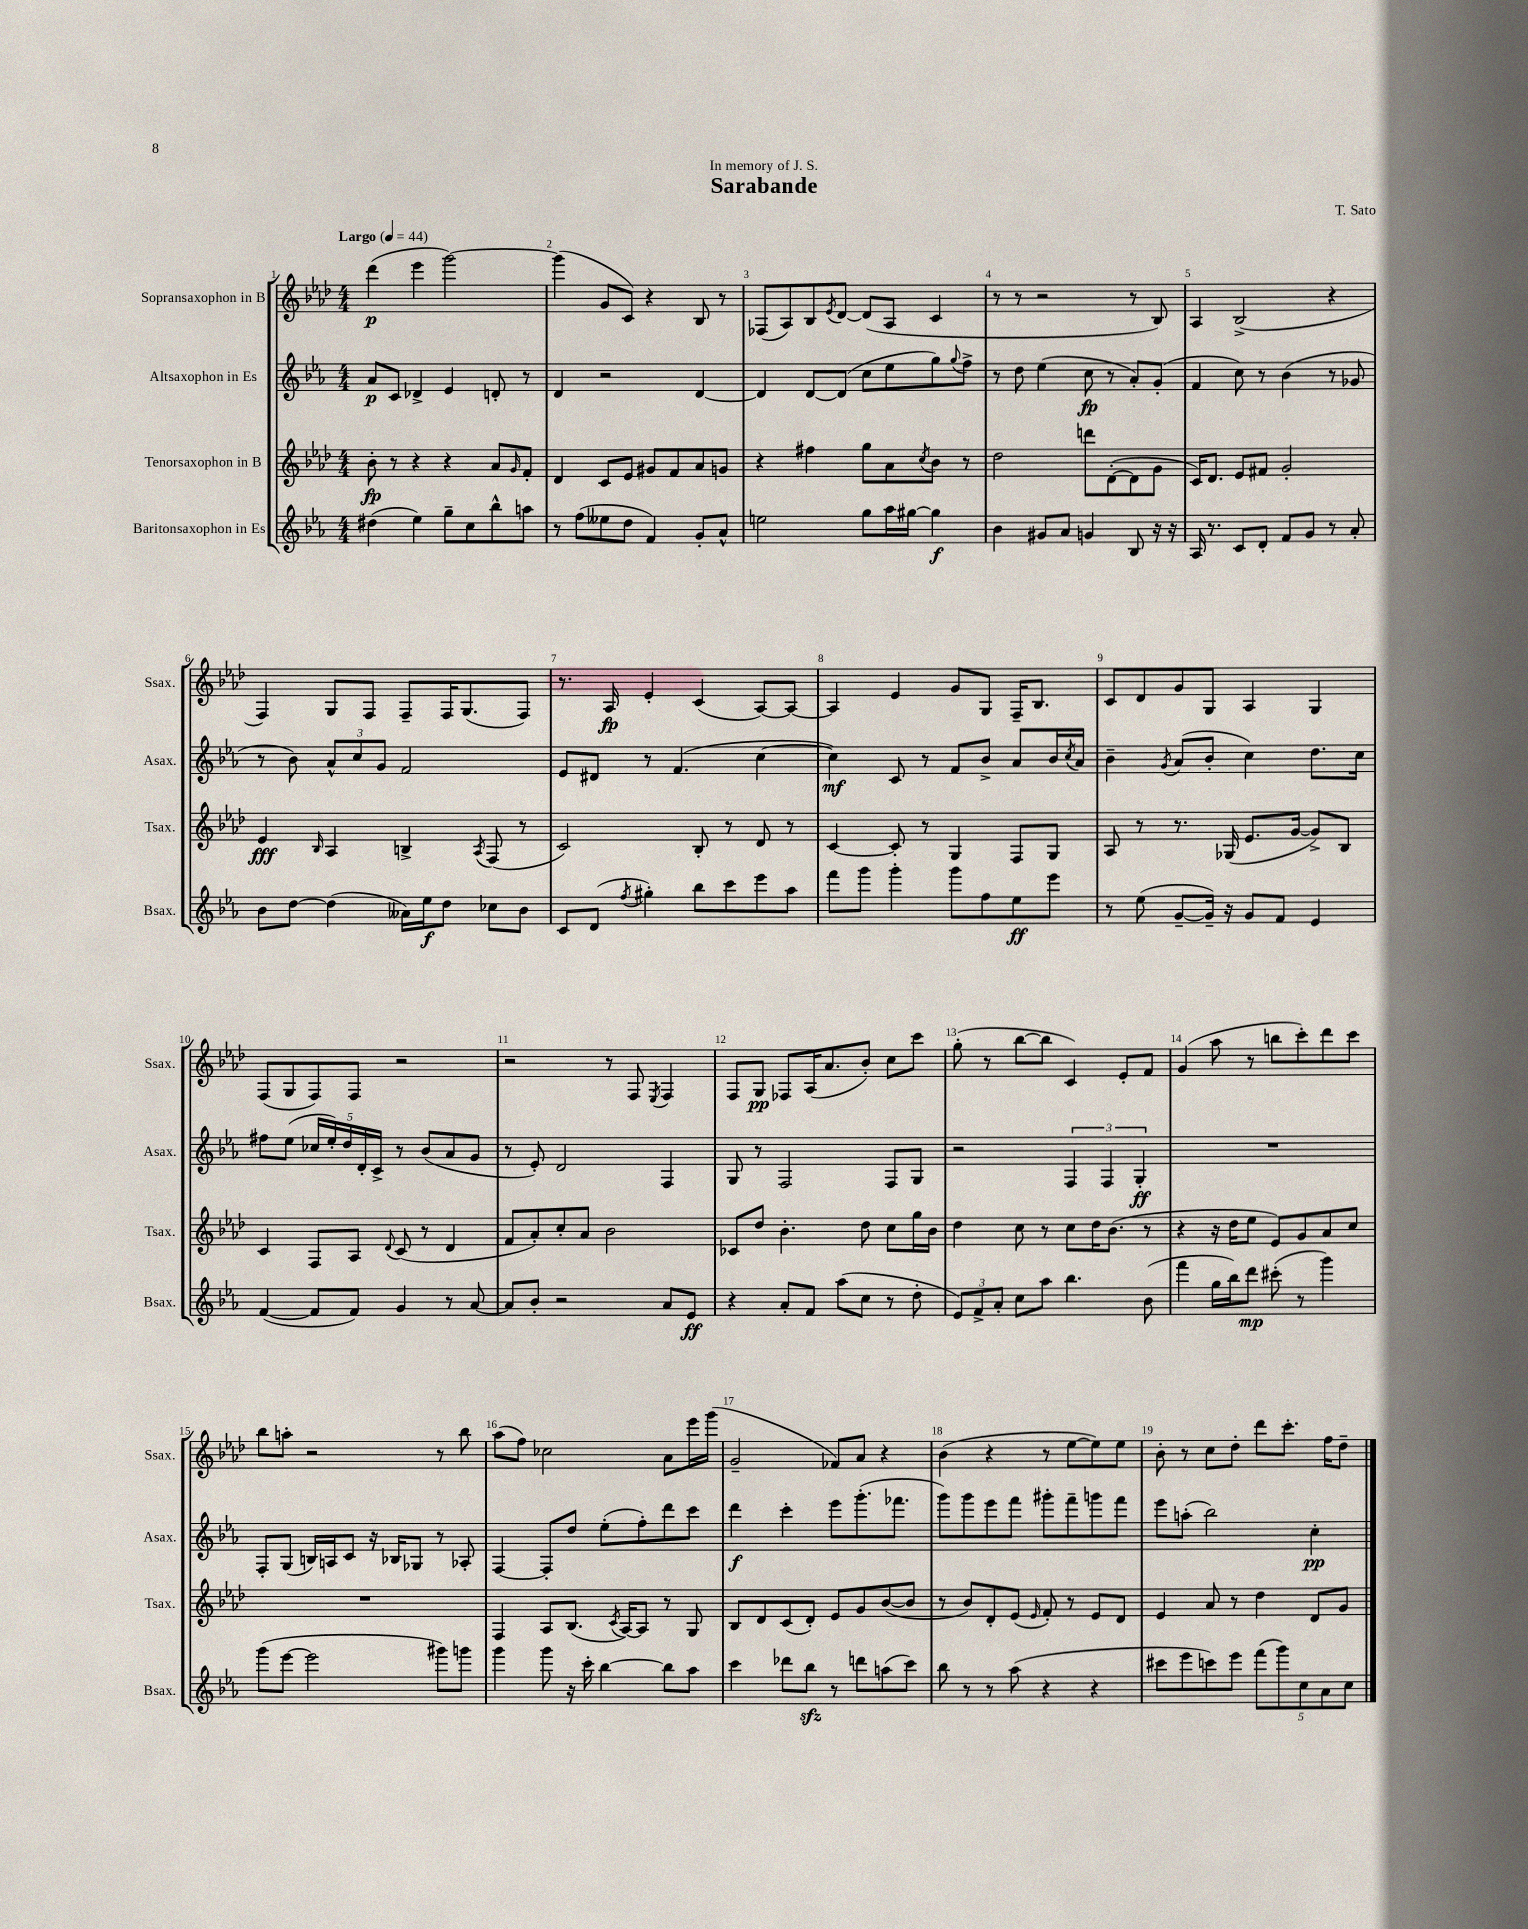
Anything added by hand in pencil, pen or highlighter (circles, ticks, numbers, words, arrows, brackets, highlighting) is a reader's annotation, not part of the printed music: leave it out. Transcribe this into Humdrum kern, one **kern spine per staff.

**kern	**dynam	**kern	**dynam	**kern	**dynam	**kern	**dynam
*part4	*part4	*part3	*part3	*part2	*part2	*part1	*part1
*staff4	*staff4	*staff3	*staff3	*staff2	*staff2	*staff1	*staff1
*I"Baritonsaxophon in Es	*	*I"Tenorsaxophon in B	*	*I"Altsaxophon in Es	*	*I"Sopransaxophon in B	*
*I'Bsax.	*	*I'Tsax.	*	*I'Asax.	*	*I'Ssax.	*
*clefG2	*	*clefG2	*	*clefG2	*	*clefG2	*
*k[b-e-a-]	*	*k[b-e-a-d-]	*	*k[b-e-a-]	*	*k[b-e-a-d-]	*
*M4/4	*	*M4/4	*	*M4/4	*	*M4/4	*
*MM44	*	*MM44	*	*MM44	*	*MM44	*
=1	=1	=1	=1	=1	=1	=1	=1
!	!	!	!	!	!	!LO:TX:a:B:t=Largo	!
(4dd#X\	.	8b-'\	fp	8a-/L	p	(4ddd-\	p
.	.	8r	.	8c/J	.	.	.
4ee-\)	.	4r	.	4d-X^/	.	4eee-\	.
8gg~\L	.	4r	.	4e-/	.	[2ggg\)	.
8cc\	.	.	.	.	.	.	.
8bb-^^\	.	8a-/L	.	8dn'/	.	.	.
.	.	16qqg/	.	.	.	.	.
8aan\J	.	8f'/J	.	8r	.	.	.
=2	=2	=2	=2	=2	=2	=2	=2
8r	.	4d-/	.	4d/	.	(4ggg\]	.
(8ff\L	.	.	.	.	.	.	.
8ee--X\	.	8c/L	.	2r	.	8g/L	.
8dd\J	.	8e-/J	.	.	.	8c/J)	.
4f/)	.	8g#X/L	.	.	.	4r	.
.	.	8f/	.	.	.	.	.
8g'/L	.	8a-/	.	[4d/	.	8B-/	.
8a-^^/J	.	8gn/J	.	.	.	8r	.
=3	=3	=3	=3	=3	=3	=3	=3
2een\	.	4r	.	4d/]	.	(8F-X/L	.
.	.	.	.	.	.	8A-/)	.
.	.	4ff#X\	.	[8d/L	.	8B-/	.
.	.	.	.	.	.	8qe-/	.
.	.	.	.	(8d/J]	.	[8d-/J	.
8gg\L	.	8gg\L	.	8cc\L	.	(8d-/L]	.
16aa-\L	.	8a-\	.	8ee-\	.	8A-/J	.
[16gg#X\JJ	.	.	.	.	.	.	.
.	.	8qcc/	.	.	.	.	.
4gg#\]	f	8b-\J	.	8gg\)	.	4c/	.
.	.	.	.	8qqgg/	.	.	.
.	.	8r	.	8ff^\J	.	.	.
=4	=4	=4	=4	=4	=4	=4	=4
4b-\	.	2dd-\	.	8r	.	8r	.
.	.	.	.	8dd\	.	8r	.
8g#X/L	.	.	.	(4ee-\	.	2r	.
8a-/J	.	.	.	.	.	.	.
4gn/	.	8dddn\L	.	8cc\	fp	.	.
.	.	([8d-'\	.	8r	.	.	.
8B-/	.	8d-\]	.	8a-'/L)	.	8r	.
16r	.	8g\J	.	(8g'/J	.	8B-/)	.
16r	.	.	.	.	.	.	.
=5	=5	=5	=5	=5	=5	=5	=5
16A-/	.	16c/KL)	.	4f/	.	4A-/	.
8.r	.	8.d-/J	.	.	.	.	.
8c/L	.	8e-/L	.	8cc\)	.	(2B-^/	.
8d'/J	.	8f#X/J	.	8r	.	.	.
8f/L	.	2g'/	.	(4b-\	.	.	.
8g/J	.	.	.	.	.	.	.
8r	.	.	.	8r	.	4r	.
8a-'/	.	.	.	8g-X/	.	.	.
!!LO:LB:g=z
=6	=6	=6	=6	=6	=6	=6	=6
8b-\L	.	4e-/	fff	8r	.	4F/)	.
[8dd\J	.	.	.	8b-\)	.	.	.
.	.	16qqB-/	.	.	.	.	.
(4dd\]	.	4A-/	.	12a-^^/L	.	8G/L	.
.	.	.	.	12cc/	.	.	.
.	.	.	.	.	.	8F/J	.
.	.	.	.	12g/J	.	.	.
16a--X\LL)	.	4Bn^/	.	2f/	.	8F~/L	.
16ee-\J	f	.	.	.	.	.	.
8dd\J	.	.	.	.	.	16F/K	.
.	.	.	.	.	.	(8.G/	.
.	.	8qA-/	.	.	.	.	.
8cc-X\L	.	(8F/	.	.	.	.	.
8b-\J	.	8r	.	.	.	8F/J)	.
=7	=7	=7	=7	=7	=7	=7	=7
8c/L	.	2c/)	.	8e-/L	.	8.r	.
(8d/J	.	.	.	8d#X/J	.	.	.
.	.	.	.	.	.	16A-/	fp
8qff/	.	.	.	.	.	.	.
4gg#X'\)	.	.	.	8r	.	4e-'/	.
.	.	.	.	(4.f/	.	.	.
8bb-\L	.	8B-'/	.	.	.	(4c/	.
8ccc\	.	8r	.	.	.	.	.
8eee-\	.	8d-/	.	[4cc\	.	[8A-/L)	.
8aa-\J	.	8r	.	.	.	8A-/J_	.
=8	=8	=8	=8	=8	=8	=8	=8
8fff\L	.	[4c/	.	4cc\])	mf	4A-/]	.
8ggg\J	.	.	.	.	.	.	.
4ggg'\	.	8c'/]	.	8c/	.	4e-/	.
.	.	8r	.	8r	.	.	.
8ggg\L	.	4G/	.	8f/L	.	8g/L	.
8ff\	.	.	.	8b-^/J	.	8G/J	.
8ee-\	ff	8F/L	.	8a-/L	.	16F~/KL	.
.	.	.	.	.	.	8.B-/J	.
8eee-\J	.	8G/J	.	16b-/L	.	.	.
.	.	.	.	8qcc/	.	.	.
.	.	.	.	16a-/JJ	.	.	.
=9	=9	=9	=9	=9	=9	=9	=9
8r	.	8A-/	.	4b-~\	.	8c/L	.
(8ee-\	.	8r	.	.	.	8d-/	.
.	.	.	.	8qg/	.	.	.
[8g~/L	.	8.r	.	(8a-/L	.	8g/	.
16g~/Jk])	.	.	.	8b-'/J	.	8G/J	.
16r	.	(16G-X/	.	.	.	.	.
8g/L	.	8.e-/L	.	4cc\)	.	4A-/	.
8f/J	.	.	.	.	.	.	.
.	.	[16g/Jk	.	.	.	.	.
4e-/	.	8g^/L])	.	8.dd\L	.	4G/	.
.	.	8B-/J	.	.	.	.	.
.	.	.	.	16cc\Jk	.	.	.
!!LO:LB:g=z
=10	=10	=10	=10	=10	=10	=10	=10
([4f/	.	4c/	.	8ff#X\L	.	(8F/L	.
.	.	.	.	(8ee-\J	.	8G/	.
8f/L]	.	8F/L	.	20cc-X/LL	.	8F/)	.
.	.	.	.	20ee-'/)	.	.	.
.	.	.	.	20dd/	.	.	.
8f/J)	.	8A-/J	.	.	.	8F/J	.
.	.	.	.	20d'/	.	.	.
.	.	.	.	20c^/JJ	.	.	.
.	.	8qqd-/	.	.	.	.	.
4g/	.	(8c/	.	8r	.	2r	.
.	.	8r	.	(8b-/L	.	.	.
8r	.	4d-/	.	8a-/	.	.	.
[8a-/	.	.	.	8g/J	.	.	.
=11	=11	=11	=11	=11	=11	=11	=11
8a-/L]	.	8f/L	.	8r	.	2r	.
8b-'/J	.	8a-'/)	.	8e-'/)	.	.	.
2r	.	8cc'/	.	2d/	.	.	.
.	.	8a-/J	.	.	.	.	.
.	.	2b-\	.	.	.	8r	.
.	.	.	.	.	.	8F/	.
.	.	.	.	.	.	8qE-/	.
8a-/L	.	.	.	4F/	.	4F/	.
8e-/J	ff	.	.	.	.	.	.
=12	=12	=12	=12	=12	=12	=12	=12
4r	.	8c-X/L	.	8G/	.	8F/L	.
.	.	8dd-/J	.	8r	.	8G/J	pp
8a-'/L	.	4.b-'\	.	2F/	.	8F-X/L	.
8f/J	.	.	.	.	.	(16A-/K	.
.	.	.	.	.	.	8.a-/	.
(8aa-\L	.	.	.	.	.	.	.
8cc\J	.	8dd-\	.	.	.	8b-'/J)	.
8r	.	8cc\L	.	8F/L	.	8cc\L	.
8dd'\	.	16gg\L	.	8G/J	.	8ccc\J	.
.	.	16b-\JJ	.	.	.	.	.
=13	=13	=13	=13	=13	=13	=13	=13
12e-/L)	.	4dd-\	.	2r	.	(8gg'\	.
12f^/	.	.	.	.	.	.	.
.	.	.	.	.	.	8r	.
12a-'/J	.	.	.	.	.	.	.
8cc\L	.	8cc\	.	.	.	[8bb-\L	.
8aa-\J	.	8r	.	.	.	8bb-\J]	.
4.bb-\	.	8cc\L	.	6F/	.	4c/)	.
.	.	16dd-\K	.	.	.	.	.
.	.	.	.	6F/	.	.	.
.	.	(8.b-\J	.	.	.	.	.
.	.	.	.	.	.	8e-'/L	.
.	.	.	.	6G'/	ff	.	.
(8b-\	.	8r	.	.	.	8f/J	.
=14	=14	=14	=14	=14	=14	=14	=14
4fff\	.	4r	.	1r	.	(4g/	.
16gg\LL	.	16r	.	.	.	8aa-\	.
16bb-\J)	.	16dd-\KL	.	.	.	.	.
8ddd\J	mp	8ee-\J	.	.	.	8r	.
(8ccc#X'\	.	8e-/L)	.	.	.	8bbn\L	.
8r	.	8g/	.	.	.	8ccc'\)	.
4ggg\)	.	8a-/	.	.	.	8ddd-\	.
.	.	8cc/J	.	.	.	8ccc\J	.
!!LO:LB:g=z
=15	=15	=15	=15	=15	=15	=15	=15
(8ggg\L	.	1r	.	8F'/L	.	8bb-\L	.
[8eee-\J	.	.	.	(8G/J	.	8aan'\J	.
2eee-\]	.	.	.	16Bn/LL)	.	2r	.
.	.	.	.	16An/J	.	.	.
.	.	.	.	8c/J	.	.	.
.	.	.	.	16r	.	.	.
.	.	.	.	16B-X/KL	.	.	.
.	.	.	.	8G-X/J	.	.	.
8ggg#X\L)	.	.	.	8r	.	8r	.
8gggn\J	.	.	.	8A-X'/	.	8bb-\	.
=16	=16	=16	=16	=16	=16	=16	=16
4ggg\	.	4F/	.	[4F/	.	(8aa-\L	.
.	.	.	.	.	.	8ff\J)	.
8ggg\	.	8A-/L	.	8F'/L]	.	2cc-X\	.
16r	.	(8.B-/J	.	8dd/J	.	.	.
16ccc'\	.	.	.	.	.	.	.
[4bb-\	.	.	.	(8ee-'\L	.	.	.
.	.	8qc/	.	.	.	.	.
.	.	[16A-/KL)	.	.	.	.	.
.	.	8A-/J]	.	8ff'\)	.	.	.
8bb-\L]	.	8r	.	8ddd\	.	8a-\L	.
8aa-\J	.	8G/	.	8ccc\J	.	16eee-\L	.
.	.	.	.	.	.	(16ggg\JJ	.
=17	=17	=17	=17	=17	=17	=17	=17
4ccc\	.	8B-/L	.	4ddd\	f	2g~/	.
.	.	8d-/	.	.	.	.	.
8ddd-X\L	.	(8c/	.	4ccc'\	.	.	.
8bb-zz\J	.	8d-'/J)	.	.	.	.	.
8r	.	8e-/L	.	8eee-\L	.	8f-X/L)	.
8dddn\L	.	8g/	.	(8.ggg'\	.	8a-/J	.
(8aan\	.	([8b-/	.	.	.	4r	.
.	.	.	.	8.fff-X\J	.	.	.
8ccc\J)	.	8b-/J]	.	.	.	.	.
=18	=18	=18	=18	=18	=18	=18	=18
8bb-\	.	8r	.	8ggg\L)	.	(4b-\	.
8r	.	8b-/L)	.	8ggg\	.	.	.
8r	.	8d-'/	.	8eee-\	.	4r	.
(8aa-\	.	(8e-/J	.	8fff\J	.	.	.
.	.	16qqe-/	.	.	.	.	.
4r	.	8f'/)	.	8ggg#X'\L	.	8r	.
.	.	8r	.	8fff~\	.	[8ee-\L	.
4r	.	8e-/L	.	8gggn\	.	8ee-\])	.
.	.	8d-/J	.	8fff\J	.	8ee-\J	.
=19	=19	=19	=19	=19	=19	=19	=19
8ccc#X\L	.	4e-/	.	8eee-\L	.	8b-'\	.
8eee-\	.	.	.	(8aan'\J	.	8r	.
8cccn\)	.	8a-/	.	2bb-\)	.	8cc\L	.
8eee-\J	.	8r	.	.	.	8dd-'\J	.
(10fff\L	.	4dd-\	.	.	.	8ddd-\L	.
10ggg\)	.	.	.	.	.	.	.
.	.	.	.	.	.	8.ccc'\J	.
10cc\	.	.	.	.	.	.	.
.	.	8d-/L	.	4cc'\	pp	.	.
10a-\	.	.	.	.	.	.	.
.	.	.	.	.	.	16ff\KL	.
.	.	8g/J	.	.	.	8dd-~\J	.
10cc\J	.	.	.	.	.	.	.
==	==	==	==	==	==	==	==
*-	*-	*-	*-	*-	*-	*-	*-
